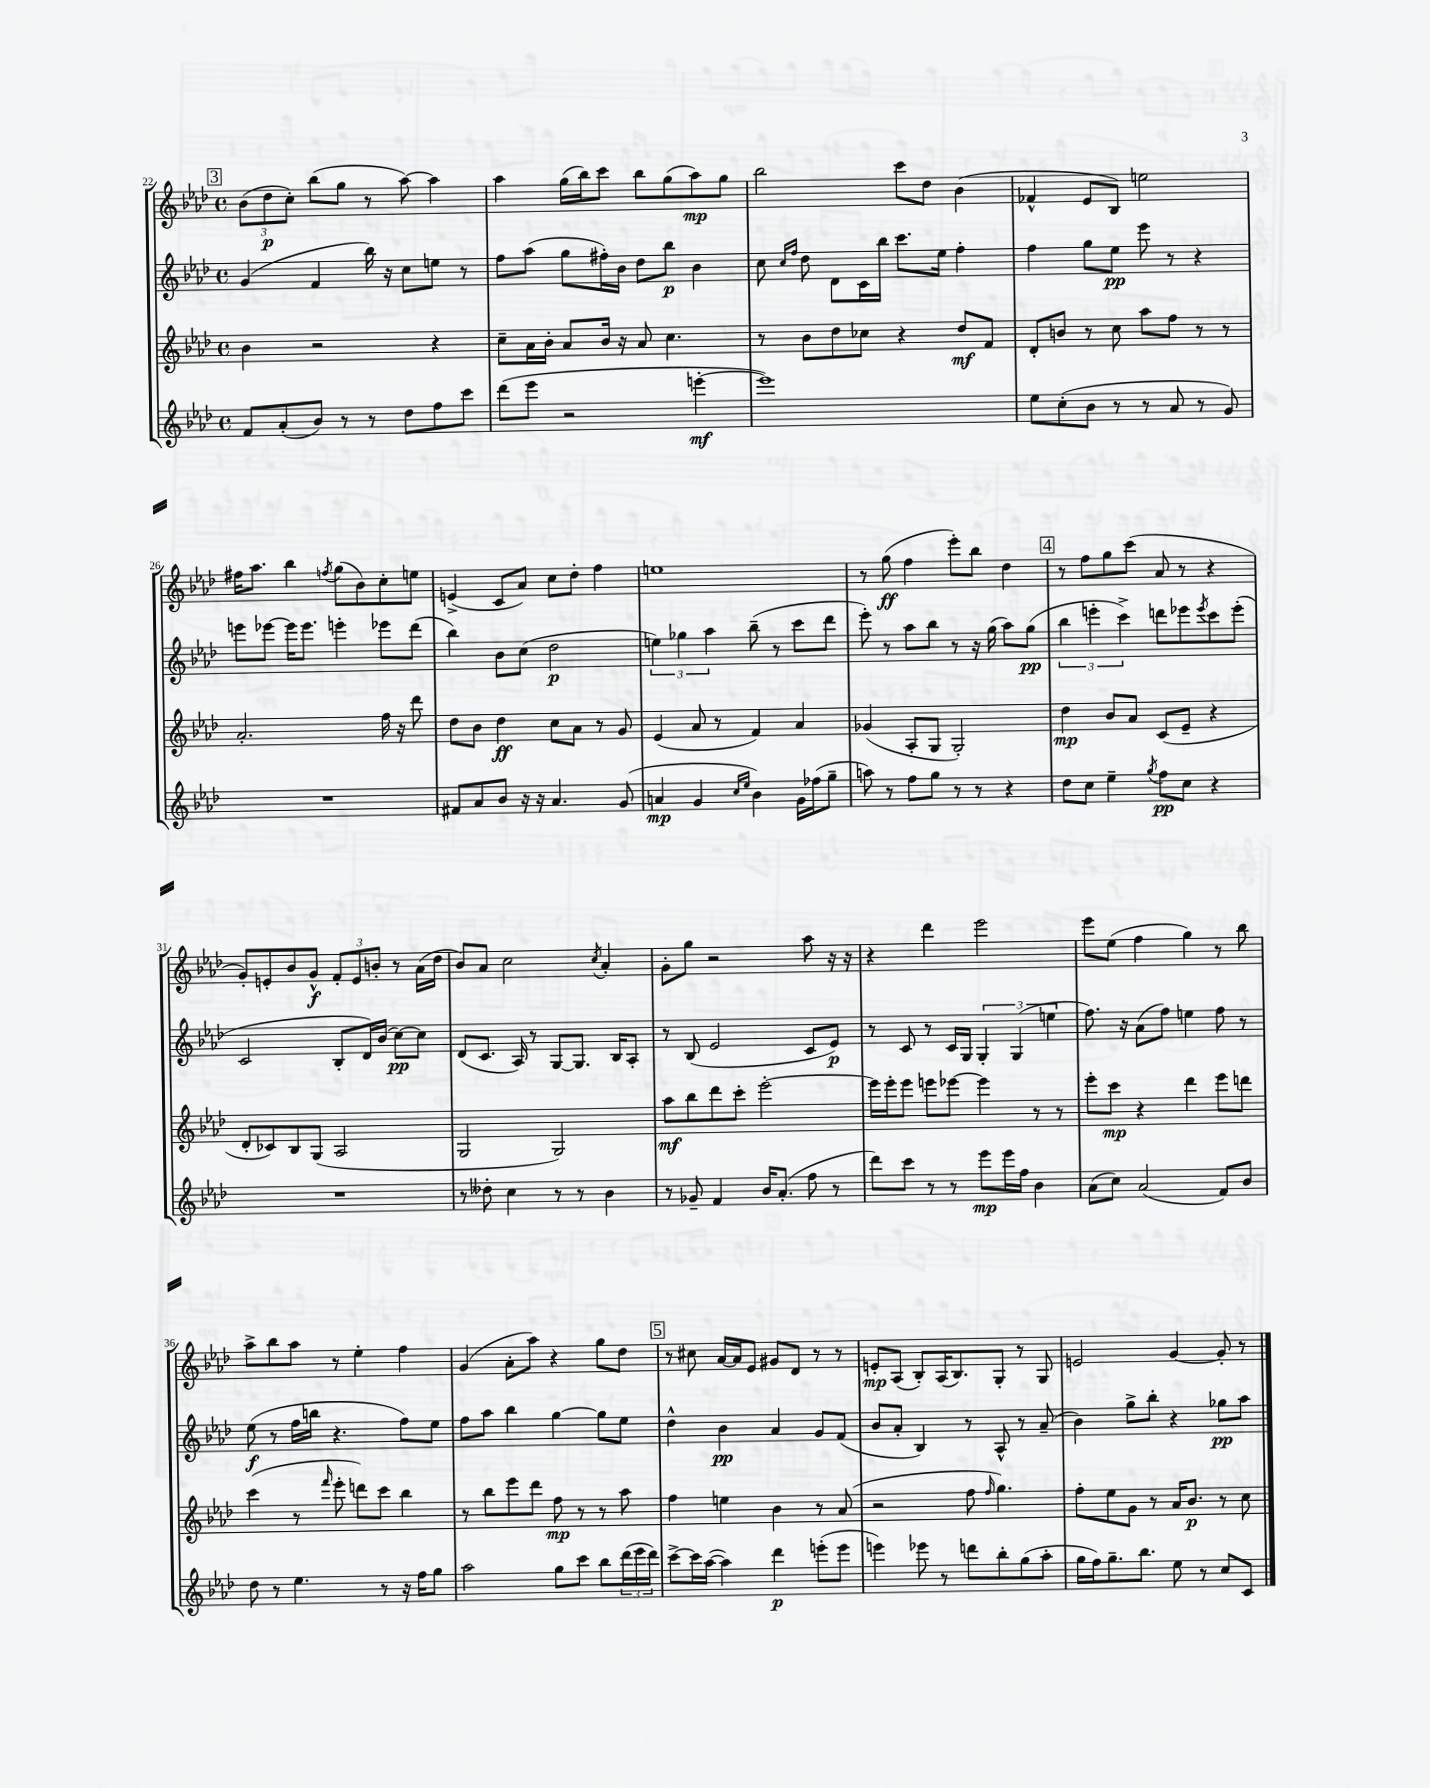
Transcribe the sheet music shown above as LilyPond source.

<<
\new StaffGroup <<
\new Staff = "s0" {
    \clef treble \key aes \major \defaultTimeSignature \time 4/4
    \mark \markup { \box "3" } \tuplet 3/2 { bes'8( des''8\p c''8-.) } bes''8( g''8 r8 aes''8~) aes''4 |
    aes''4 g''16( bes''16) c'''8 bes''8 g''8( aes''8\mp) g''8 |
    bes''2 c'''8 des''8 bes'4( |
    fes'4-^ ees'8 bes8) e''2 |
    fis''16 aes''8. bes''4 \acciaccatura { f''8 } g''8( bes'8) c''8-. e''8 |
    e'4->( c'8 aes'8) c''8 des''8-. f''4 |
    e''1 |
    r8 g''8\ff( f''4 ees'''8-.) bes''8 des''4 |
    \mark \markup { \box "4" } r8 f''8 g''8 c'''8( aes'8 r8 r4 |
    g'8-.) e'8-. bes'8 g'8-^\f \tuplet 3/2 { f'8-. e'8 b'8-. } r8 aes'16( des''16 |
    bes'8) aes'8 c''2 \acciaccatura { c''8 } aes'4-. |
    g'8-. g''8 r2 aes''8 r16 r16 |
    r4 des'''4 ees'''2 |
    ees'''8 ees''8( f''4 g''4) r8 bes''8 |
    aes''8-> bes''8 aes''8 r8 ees''4-. f''4 |
    g'4( aes'8-. aes''8) r4 g''8 des''8 |
    \mark \markup { \box "5" } r8 cis''8 aes'16~ aes'16 ees'8 gis'8 des'8 r8 r8 |
    e'8-.\mp aes8( bes8-.) aes16( bes8.) g8-. r8 g8 |
    e'2 g'4~ g'8-. r8 \bar "|." |
}
\new Staff = "s1" {
    \clef treble \key aes \major \defaultTimeSignature \time 4/4
    \mark \markup { \box "3" } g'4( f'4 bes''16) r16 c''8 e''8 r8 |
    f''8 aes''8( g''8 fis''16-.) bes'16 des''8 bes''8\p bes'4 |
    c''8 \grace { c''16 f''16 } des''8 des'8 c'16 bes''16 c'''8. ees''16 f''4-. |
    f''4 g''8 ees''8\pp ees'''8 r8 r4 |
    e'''8 ees'''8~ ees'''16 ees'''8. e'''4-. ees'''8 des'''8( |
    bes''4) bes'8 c''8( des''2\p |
    \tuplet 3/2 { e''4) ges''4 aes''4 } bes''8--( r8 c'''8 des'''8 |
    ees'''8-.) r8 aes''8 bes''8 r8 r16 g''16( aes''8) g''8\pp( |
    \mark \markup { \box "4" } \tuplet 3/2 { bes''4 e'''4-. c'''4->) } d'''8 ees'''8 \acciaccatura { ees'''8 } c'''8 ees'''8-.( |
    c'2 bes8-. des'16) bes'16( c''8~\pp) c''8 |
    des'8( c'8. aes16) r8 g8~ g8. bes16 aes8-. |
    r8 bes8( ees'2 c'8 ees'8\p) |
    r8 c'8 r8 c'16 g16 \tuplet 3/2 { g4-. g4( e''4 } |
    f''8.) r16 aes'8( f''8) e''4 f''8 r8 |
    ees''8\f( r8 f''16 b''16 r4. f''8) ees''8 |
    f''8 aes''8 bes''4 g''4~ g''8 ees''8 |
    \mark \markup { \box "5" } des''4-^ bes'4\pp aes'4 g'8 f'8( |
    bes'8 aes'8-. bes4) r8 aes8-^ r8 aes'8--( |
    bes'4) g''8-> bes''8-. r4 ges''8\pp aes''8 \bar "|." |
}
\new Staff = "s2" {
    \clef treble \key aes \major \defaultTimeSignature \time 4/4
    \mark \markup { \box "3" } bes'4 r2 r4 |
    c''8-- aes'16 bes'16-. aes'8 bes'16 r16 aes'8 c''4. |
    r8 bes'8 des''8 ces''8 r4 des''8\mf f'8 |
    des'8-. b'8 r8 c''8 aes''8 f''8 r8 r8 |
    aes'2.-. f''16 r16 des'''8 |
    des''8 bes'8 des''4\ff c''8 aes'8 r8 g'8 |
    ees'4( aes'8 r8 f'4) aes'4 |
    ges'4( aes8-. g8 g2-.) |
    \mark \markup { \box "4" } des''4\mp bes'8 aes'8 c'8( ees'8-- r4 |
    des'8-. ces'8) bes8 g8( aes2 |
    g2 g2) |
    aes''8\mf bes''8 des'''8 c'''8-. ees'''2~-. |
    ees'''16 ees'''16-. ees'''8 e'''8 ees'''8~ ees'''4 r8 r8 |
    ees'''8-. c'''8\mp r4 des'''4 ees'''8 d'''8 |
    c'''4( r8 \grace { f'''16 } ees'''8-. d'''8) c'''8 bes''4 |
    r8 bes''8 ees'''8 des'''8 f''8\mp r8 r8 aes''8 |
    \mark \markup { \box "5" } f''4 e''4 bes'4 r8 aes'8( |
    r2 f''8 \grace { f''16 } g''4.) |
    f''8-. ees''8 g'8 r8 aes'16 bes'8.\p r8 c''8 \bar "|." |
}
\new Staff = "s3" {
    \clef treble \key aes \major \defaultTimeSignature \time 4/4
    \mark \markup { \box "3" } f'8 aes'8-.( bes'8) r8 r8 des''8 f''8 c'''8 |
    des'''8( ees'''8 r2 e'''4~-.\mf |
    e'''1) |
    ees''8 c''8-.( bes'8 r8 r8 aes'8 r8 g'8) |
    R1 |
    fis'8 aes'8 bes'8 r16 r16 aes'4. g'8( |
    a'4\mp g'4 \grace { c''16 ees''16 } bes'4) g'16 fes''16( g''8-- |
    a''8) r8 f''8 g''8 r8 r8 r4 |
    \mark \markup { \box "4" } des''8 c''8 ees''4-- \acciaccatura { g''8 } f''8\pp c''8 r4 |
    R1 |
    r8 deses''8-. c''4 r8 r8 bes'4 |
    r8 ges'8-- f'4 bes'16 aes'8.-.( f''8 r8 |
    des'''8) c'''8 r8 r8 ees'''8\mp ees'''16 f''16 bes'4 |
    aes'8( c''8) aes'2( f'8) bes'8 |
    des''8 r8 ees''4. r8 r16 f''16 g''8 |
    aes''2 g''8 c'''8 bes''8 \tuplet 3/2 { des'''16( ees'''16 des'''16) } |
    \mark \markup { \box "5" } c'''8~-> c'''16 aes''16~( aes''4) des'''4\p e'''8-.( e'''8 |
    e'''4) ees'''8 r8 d'''8 bes''8-. g''8( aes''8-. |
    g''16 f''16) g''8.-- bes''8. ees''8 r8 c''8 c'8 \bar "|." |
}
>>
>>
\layout { \context { \Score currentBarNumber = #22 } }
